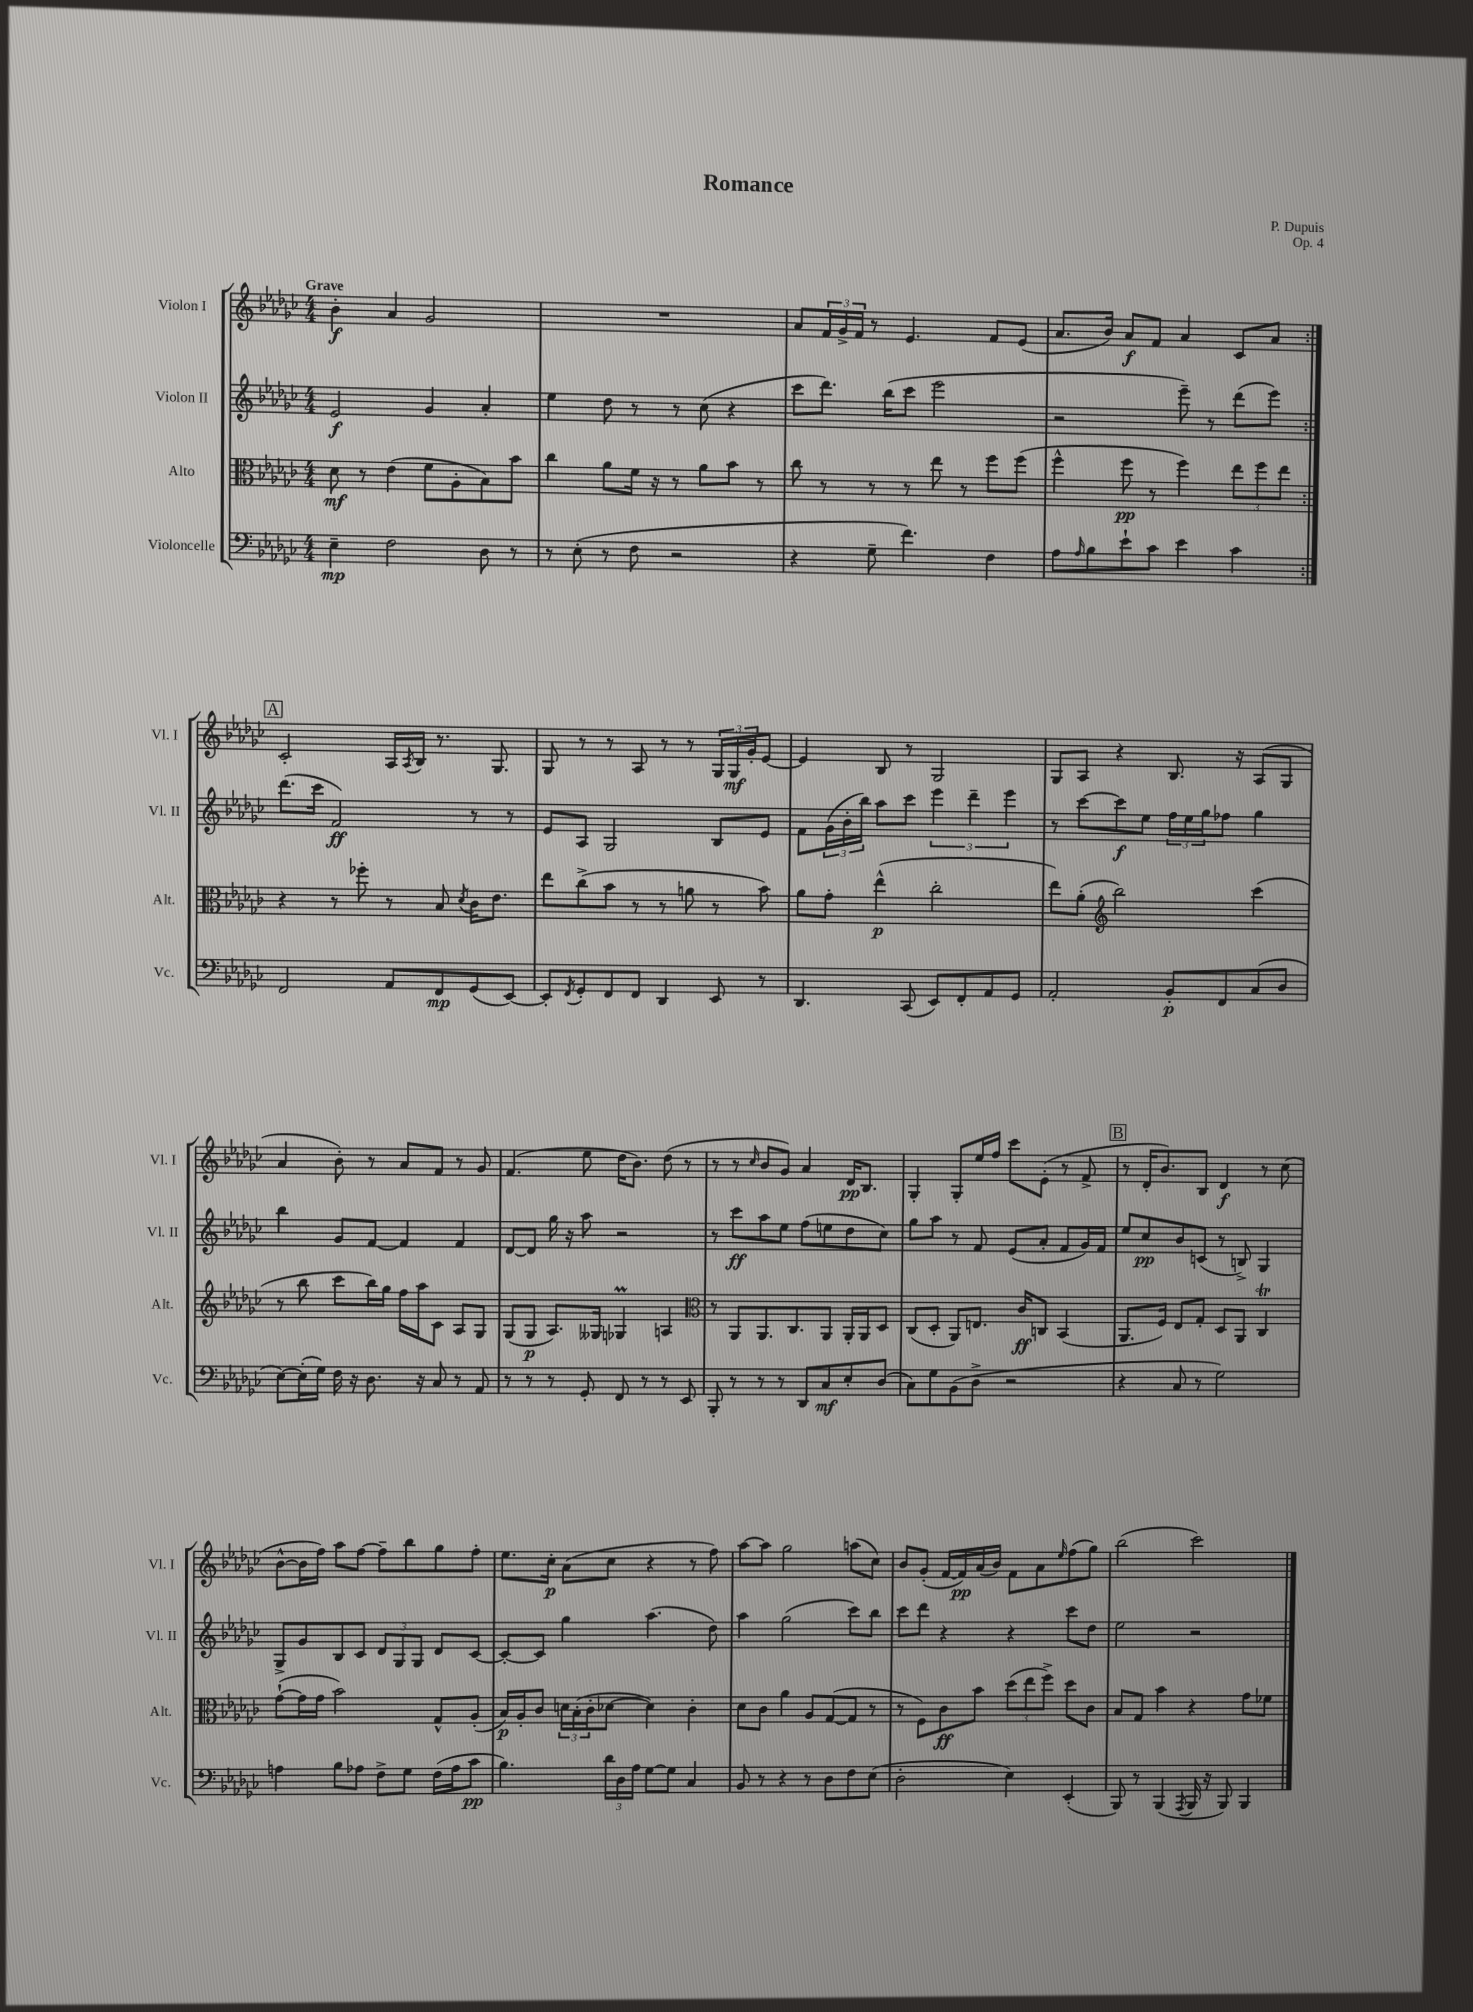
\header { title = "Romance" composer = "P. Dupuis" opus = "Op. 4" }
<<
\new StaffGroup <<
\new Staff = "s0" \with { instrumentName = "Violon I" shortInstrumentName = "Vl. I" } {
    \clef treble \key ges \major \numericTimeSignature \time 4/4 \tempo "Grave"
    \repeat volta 2 { bes'4-.\f aes'4 ges'2 |
    R1 |
    aes'8 \tuplet 3/2 { f'16 ges'16-> f'16 } r8 ees'4. f'8 ees'8( |
    aes'8. bes'16) aes'8\f f'8 aes'4 ces'8 aes'8 | }
    \mark \markup { \box "A" } ces'2-. aes16 \acciaccatura { aes8 } bes16 r8. ges8. |
    ges8 r8 r8 aes8 r8 r8 \tuplet 3/2 { ges16 ges16\mf ges'16-. } ees'8~ |
    ees'4 bes8 r8 ges2 |
    ges8 aes8 r4 bes8. r16 aes8( ges8 |
    aes'4 bes'8-.) r8 aes'8 f'8 r8 ges'8 |
    f'4.( ees''8 des''16 bes'8.) des''8( r8 |
    r8 r8 \grace { ces''16 } bes'8 ges'8) aes'4 des'16\pp bes8. |
    ges4-. ges8-. ees''16 f''16 ces'''8 ees'8-.( r8 f'8-> |
    \mark \markup { \box "B" } r8 des'16-. bes'8.) bes8 des'4\f r8 ces''8( |
    bes'8~-^ bes'16 f''16) aes''8 f''8~ f''8-- bes''8 ges''8 f''8-. |
    ees''8. ces''16-.\p aes'8( ces''8 r4 r8 f''8) |
    aes''8~ aes''8 ges''2 a''8( ces''8) |
    bes'8 ges'8-.( f'16~ f'16\pp) aes'16( bes'16) f'8 aes'8 \grace { ees''16 } f''8( ges''8) |
    bes''2( ces'''2) \bar "|." |
}
\new Staff = "s1" \with { instrumentName = "Violon II" shortInstrumentName = "Vl. II" } {
    \clef treble \key ges \major \numericTimeSignature \time 4/4
    \repeat volta 2 { ees'2\f ges'4 aes'4-. |
    ees''4 des''8 r8 r8 ces''8( r4 |
    ces'''8 des'''8.) bes''16( ces'''8 ees'''2 |
    r2 ees'''8--) r8 des'''8( ees'''8) | }
    \mark \markup { \box "A" } des'''8.( ces'''16 f'2\ff) r8 r8 |
    ees'8 aes8 ges2 bes8 ees'8 |
    f'8 \tuplet 3/2 { ges'16( bes'16-. bes''16) } aes''8 ces'''8 \tuplet 3/2 { ees'''4 des'''4-- ees'''4 } |
    r8 ces'''8~ ces'''8\f ees''8 \tuplet 3/2 { f''16 ees''16 ges''16 } fes''8 ges''4 |
    bes''4 ges'8 f'8~ f'4 f'4 |
    des'8~ des'8 ges''16 r16 aes''8 r2 |
    r8 ces'''8\ff aes''8 ees''8 f''8( e''8 des''8 ces''8) |
    ges''8 aes''8 r8 f'8 ees'8( aes'8-. f'8 ges'16) f'16 |
    \mark \markup { \box "B" } ees''8 ces''8\pp bes'8 c'8( r8 b8->) ges4 |
    ges8-> ges'8 bes8 ces'8 \tuplet 3/2 { des'8 ges8 ges8 } des'8 ces'8~ |
    ces'8~-. ces'8 ges''4 aes''4.( des''8) |
    aes''4 ges''2( ces'''8) bes''8 |
    ces'''8 des'''8 r4 r4 ces'''8 des''8 |
    ees''2 r2 \bar "|." |
}
\new Staff = "s2" \with { instrumentName = "Alto" shortInstrumentName = "Alt." } {
    \clef alto \key ges \major \numericTimeSignature \time 4/4
    \repeat volta 2 { des'8\mf r8 ees'4( f'8 aes8-. bes8) bes'8 |
    ces''4 aes'8 f'16 r16 r8 aes'8 bes'8 r8 |
    ces''8 r8 r8 r8 ees''8 r8 f''8 f''8( |
    f''4-^ f''8\pp r8 f''4) \tuplet 3/2 { ees''8 f''8 ees''8 } | }
    \mark \markup { \box "A" } r4 r8 fes''8-. r8 bes8 \acciaccatura { des'8 } ces'16 ees'8. |
    ees''8 ces''8->( bes'8 r8 r8 a'8 r8 bes'8) |
    aes'8 ges'8-. ees''4-^\p( ces''2-. |
    ees''8) aes'8-.( \clef treble bes''2) ces'''4( |
    r8 bes''8 ces'''8 bes''16) ges''16 f''16 aes''16 ces'8 aes8 ges8 |
    ges8( ges8\p aes8.) geses16 ges4\prall a4 |
    \clef alto r8 aes,8 aes,8. ces8. aes,8 aes,16-. aes,16 des8 |
    ces8( des8-. aes,8) e8. ces'16\ff c8 bes,4( |
    \mark \markup { \box "B" } aes,8. f16) ees8 ges8-. des8 aes,8 ces4\trill |
    ges'8~-!( ges'16 ges'16 bes'2) ges8-^ aes8-.( |
    bes16\p) aes16-. ces'8 \tuplet 3/2 { d'16 bes16-.( ces'16-. } des'8~ des'4) ces'4-. |
    des'8 ces'8 aes'4 aes8 ges8~( ges8 r8 |
    r8 f8) ces'8\ff bes'8 \tuplet 3/2 { des''8( ees''8 f''8->) } des''8 ces'8 |
    bes8 ges8 bes'4 r4 ges'8 fes'8 \bar "|." |
}
\new Staff = "s3" \with { instrumentName = "Violoncelle" shortInstrumentName = "Vc." } {
    \clef bass \key ges \major \numericTimeSignature \time 4/4
    \repeat volta 2 { ees4--\mp f2 des8 r8 |
    r8 ees8-.( r8 f8 r2 |
    r4 ges8-- f'4.) f4 |
    aes8 \grace { aes16 } bes8 ees'8-! ces'8 ees'4 ces'4 | }
    \mark \markup { \box "A" } f,2 aes,8 f,8\mp ges,8( ees,8~) |
    ees,8-. \acciaccatura { f,8 } ges,8-. f,8 f,8 des,4 ees,8 r8 |
    des,4. ces,8( ees,8) f,8-. aes,8 ges,8 |
    aes,2-. bes,8-.\p f,8 ces8( des8 |
    ees8~) ees16-.( ges16) f16 r16 des8. r16 ces8 r8 aes,8 |
    r8 r8 r8 ges,8-. f,8 r8 r8 ees,8 |
    bes,,8-. r8 r8 r8 des,8 ces8\mf ees8-. des8( |
    ces8) ges8 bes,8( des8-> r2 |
    \mark \markup { \box "B" } r4 ces8 r8 ges2) |
    a4 bes8 aes8 f8-> ges8 f16( aes16 ces'8\pp |
    bes4.) \tuplet 3/2 { des'16 des16 aes16 } ges8~ ges8 ces4 |
    bes,8 r8 r4 r8 des8 f8 ees8( |
    des2-. ees4) ees,4-.( |
    bes,,8) r8 bes,,4( \acciaccatura { aes,,8 } bes,,16 r16 bes,,8) bes,,4 \bar "|." |
}
>>
>>
\layout { \context { \Score \remove "Bar_number_engraver" } }
